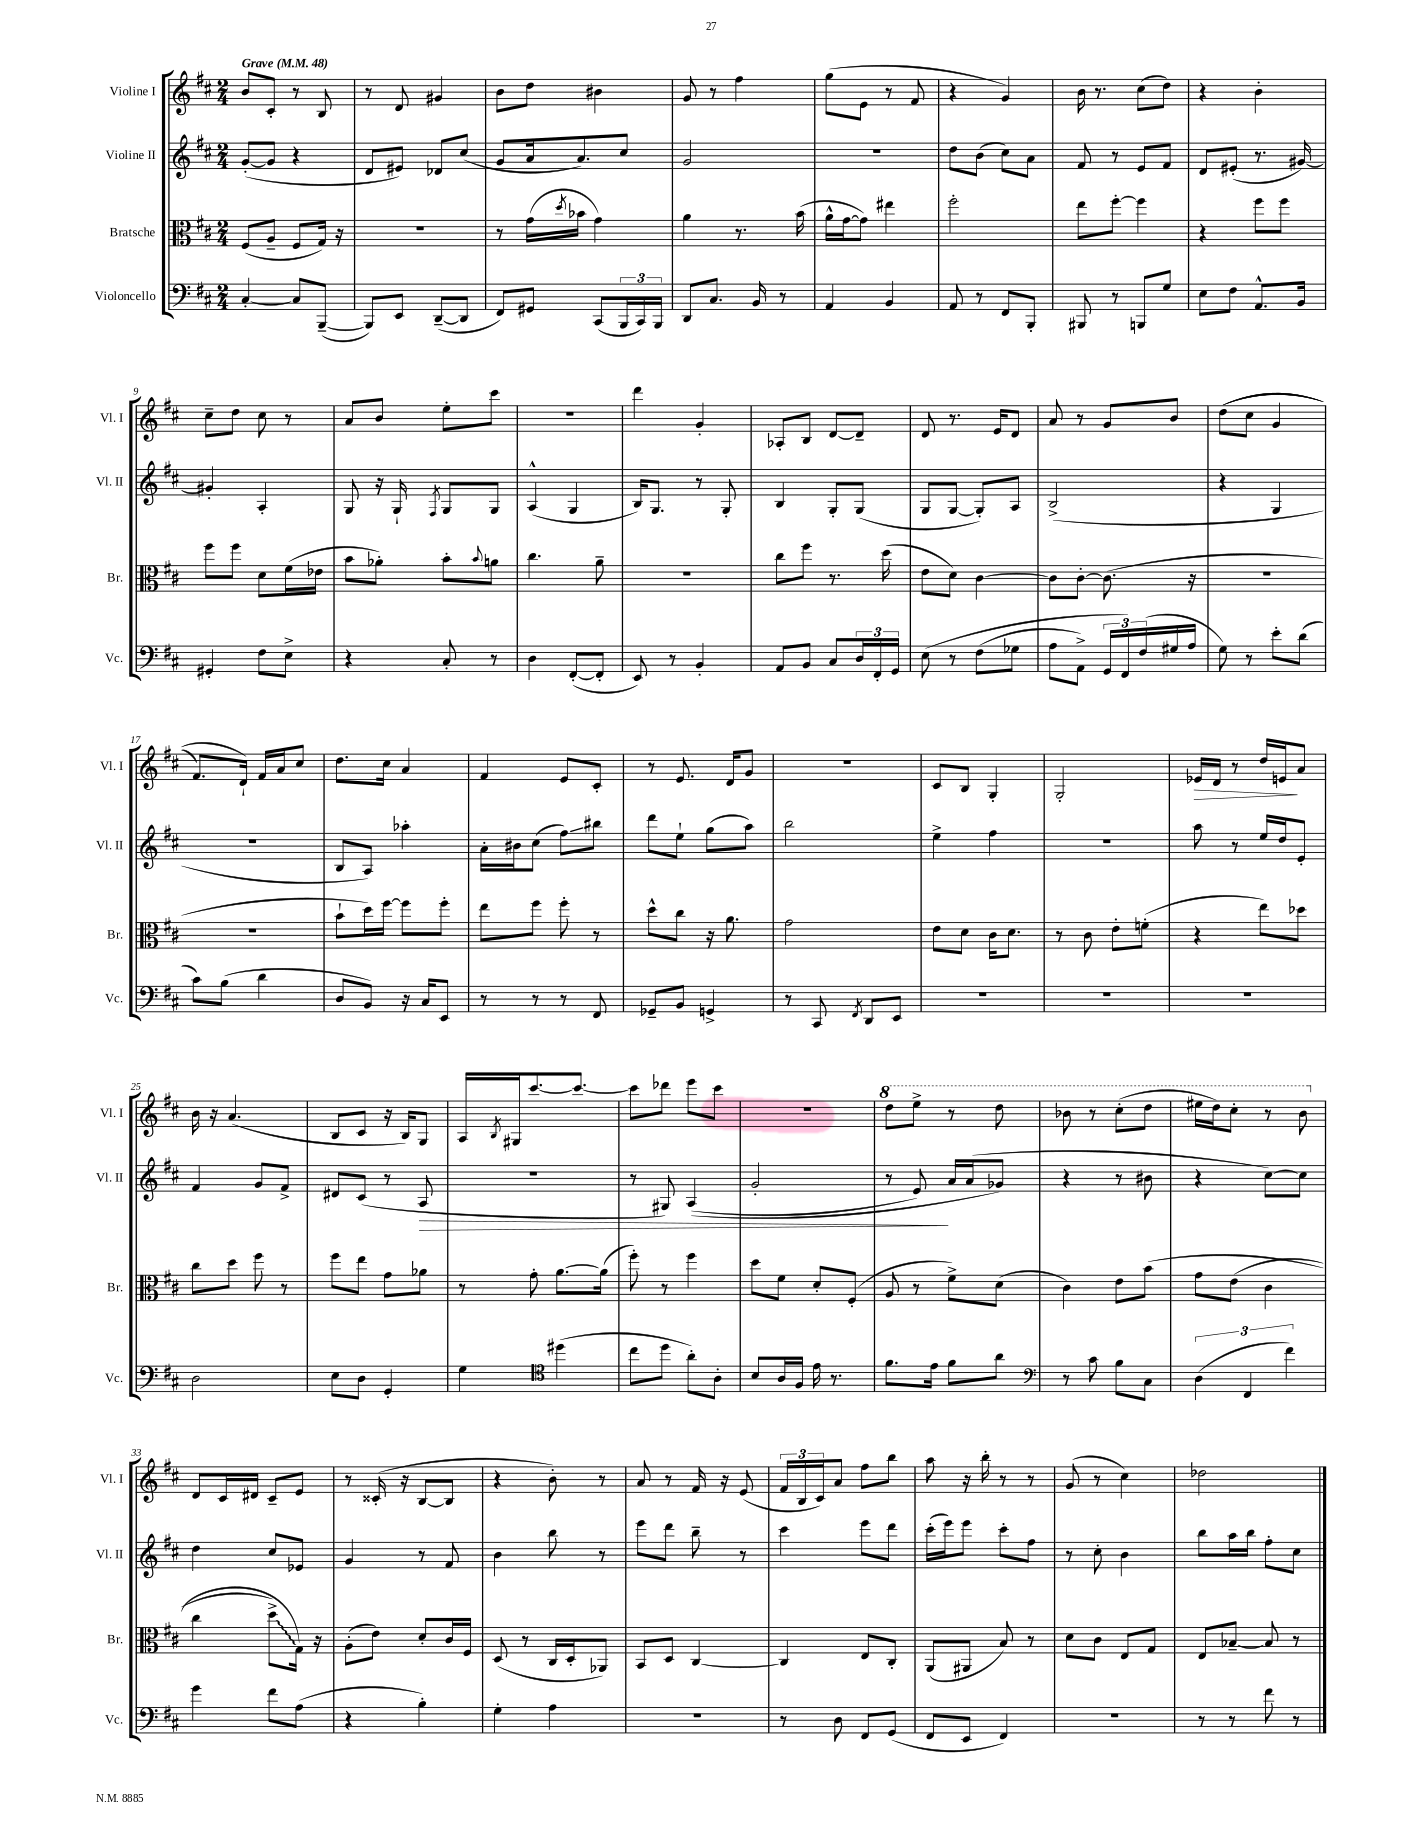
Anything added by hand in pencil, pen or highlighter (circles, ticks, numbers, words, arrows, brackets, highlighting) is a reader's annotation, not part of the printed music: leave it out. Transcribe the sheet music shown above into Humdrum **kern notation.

**kern	**kern	**kern	**kern
*staff4	*staff3	*staff2	*staff1
*clefF4	*clefC3	*clefG2	*clefG2
*k[f#c#]	*k[f#c#]	*k[f#c#]	*k[f#c#]
*M2/4	*M2/4	*M2/4	*M2/4
*MM48	*MM48	*MM48	*MM48
[4C#'	(8F#	([8g'	8b
.	8A~	8g]	8c#'
8C#]	8F#	4r	8r
([8BBB~	16G)	.	8B
.	16r	.	.
=	=	=	=
8BBB])	2r	8d	8r
8EE	.	8e#)	8d
([8DD~	.	8d-	4g#
8DD]	.	(8cc#	.
=	=	=	=
8FF#)	8r	8g	8b
8GG#	(16g	16a	8dd
.	8qdd	.	.
.	16b-	8.a)	.
(8CC#	4g)	.	4b#
24BBB	.	8cc#	.
24CC#)	.	.	.
24BBB	.	.	.
=	=	=	=
8DD	4a	2g	8g
8.C#	.	.	8r
.	8.r	.	4ff#
16BB	.	.	.
8r	.	.	.
.	(16b	.	.
=	=	=	=
4AA	16a^^	2r	(8gg
.	[16g	.	.
.	8g])	.	8e
4BB	4ee#	.	8r
.	.	.	8f#
=	=	=	=
8AA	2ff#'	8dd	4r
8r	.	(8b	.
8FF#	.	8cc#)	4g)
8BBB'	.	8a	.
=	=	=	=
8BBB#	8ee	8f#	16b
.	.	.	8.r
8r	[8ff#'	8r	.
8BBB	4ff#]	8e	(8cc#
8G	.	8f#	8dd)
=	=	=	=
8E	4r	8d	4r
8F#	.	(8e#'	.
8.AA^^	8ff#	8.r	4b'
.	8ff#	.	.
16BB	.	[16g#)	.
=	=	=	=
4GG#'	8ff#	4g#']	8cc#~
.	8ff#	.	8dd
8F#	8d	4A'	8cc#
8E^	(16f#	.	8r
.	16e-	.	.
=	=	=	=
4r	8b	8G	8a
.	8a-')	16r	8b
.	.	16G`	.
.	.	8qF#	.
8C#'	8b'	8G	8ee'
.	8qqb	.	.
8r	8a	8G	8ccc#
=	=	=	=
4D	4.cc#	(4A^^	2r
([8FF#'	.	4G	.
8FF#']	8a~	.	.
=	=	=	=
8EE)	2r	16B)	4ddd
.	.	8.G	.
8r	.	.	.
4BB'	.	8r	4g'
.	.	8G'	.
=	=	=	=
8AA	8cc#	4B	8A-'
8BB	8ff#	.	8B
8C#	8.r	8G'	[8d
24D	.	(8G	8d~]
24FF#'	.	.	.
.	(16dd	.	.
24GG	.	.	.
=	=	=	=
&(8E	8e	8G	8d
8r	8d)	[8G	8.r
(8F#	[4c#	8G'])	.
.	.	.	16e
8G-	.	8A	8d
=	=	=	=
8A	8c#]	(2B^	8a
8AA^)	[8c#'	.	8r
24GG	(8.c#]	.	8g
24FF#&)	.	.	.
(24F#	.	.	.
16G#	.	.	8b
16A	16r	.	.
=	=	=	=
8G)	2r	4r	&((8dd
8r	.	.	8cc#
8e'	.	4G	4g
(8d	.	.	.
=	=	=	=
8c#)	2r	2r	8.f#)
(8B	.	.	.
.	.	.	16d`&)
4d	.	.	16f#
.	.	.	16a
.	.	.	8cc#
=	=	=	=
8D	8b`	8B	8.dd
8BB)	16dd)	8A)	.
.	[16ff#	.	16cc#
16r	8ff#]	4aa-'	4a
16C#	.	.	.
8EE	8ff#'	.	.
=	=	=	=
8r	8ee	16a'	4f#
.	.	16b#	.
8r	8ff#	(8cc#	.
8r	8ff#'	8ff#)	8e
8FF#	8r	8bb#	8c#'
=	=	=	=
8GG-~	8dd^^	8ddd	8r
8BB	8cc#	8ee`	8.e
4GG^	16r	(8gg	.
.	8.a	.	16d
.	.	8aa)	8g
=	=	=	=
8r	2g	2bb	2r
8CC#	.	.	.
8qFF#	.	.	.
8DD	.	.	.
8EE	.	.	.
=	=	=	=
2r	8e	4ee^	8c#
.	8d	.	8B
.	16c#	4ff#	4G'
.	8.d	.	.
=	=	=	=
2r	8r	2r	2G'
.	8c#	.	.
.	8e'	.	.
.	(8f'	.	.
=	=	=	=
2r	4r	8aa	16e-
.	.	.	16d
.	.	8r	8r
.	8ee)	16ee	16dd
.	.	16dd	16e
.	8dd-	8e'	8a
=	=	=	=
2D	8cc#	4f#	16b
.	.	.	16r
.	8dd	.	(4.a
.	8ff#	8g	.
.	8r	8f#^	.
=	=	=	=
8E	8ff#	8d#	8B
8D	8ee	(8c#	8c#
4GG'	8g	8r	16r
.	.	.	16B)
.	8a-	8A	8G
=	=	=	=
4G	8r	2r	16A
.	.	.	8qB
.	.	.	16G#
.	8g'	.	[8.ccc#
*clefC4	*	*	*
(4dd#	[8.a	.	.
.	.	.	8.ccc#_
.	(16a]	.	.
=	=	=	=
8cc#	8ff#')	8r	8ccc#]
8dd	8r	8G#)	8ddd-
8a')	4ff#	&((4A	8eee
8A'	.	.	8ccc#
=	=	=	=
8B	8dd	2g'	2r
16A	8f#	.	.
16F#	.	.	.
16e	8d'	.	.
8.r	.	.	.
.	(8F#'	.	.
=	=	=	=
8.f#	8A	8r	8ddd
.	8r	8e)	8eee^
16e	.	.	.
8f#	8f#^)	16a	8r
.	.	(16a	.
8a	(8d	8g-&)	8ddd
=	=	=	=
*clefF4	*	*	*
8r	4c#)	4r	8bb-
8c#	.	.	8r
8B	8e	8r	(8ccc#'
8C#	&(8b	8b#	8ddd
=	=	=	=
(6D	8g	4r	16eee#
.	.	.	16ddd)
.	(8e	.	8ccc#'
6FF#	.	.	.
.	4c#	[8cc#)	8r
6f#)	.	.	.
.	.	8cc#]	8bb
=	=	=	=
4g	4cc#	4dd	8d
.	.	.	16c#
.	.	.	16d#
8f#	8dd^)	8cc#	8c#~
(8A	16G&)	8e-	8e
.	16r	.	.
=	=	=	=
4r	(8A'	4g	8r
.	8e)	.	(16c##'
.	.	.	16r
4B')	8d'	8r	[8B
.	16c#	8f#	8B]
.	16F#	.	.
=	=	=	=
4G'	(8D	4b	4r
.	8r	.	.
4A	16C#	8bb	8b')
.	16D'	.	.
.	8AA-)	8r	8r
=	=	=	=
2r	8BB	8eee	8a
.	8D	8ddd	8r
.	[4C#	8bb~	16f#
.	.	.	16r
.	.	8r	(8e
=	=	=	=
8r	4C#]	4ccc#	24f#
.	.	.	24B
.	.	.	24c#)
8D	.	.	8a
8FF#	8E	8eee	8ff#
(8GG	8C#'	8ddd	8bb
=	=	=	=
8FF#	(8AA	(16ccc#'	8aa
.	.	16eee)	.
8EE	8AA#	8eee	16r
.	.	.	16bb'
4FF#)	8B)	8ccc#'	8r
.	8r	8ff#	8r
=	=	=	=
2r	8d	8r	(8g
.	8c#	8cc#'	8r
.	8E	4b	4cc#)
.	8G	.	.
=	=	=	=
8r	8E	8bb	2dd-
8r	[8B-~	16aa	.
.	.	16bb	.
8f#	8B-]	8ff#'	.
8r	8r	8cc#	.
==	==	==	==
*-	*-	*-	*-
